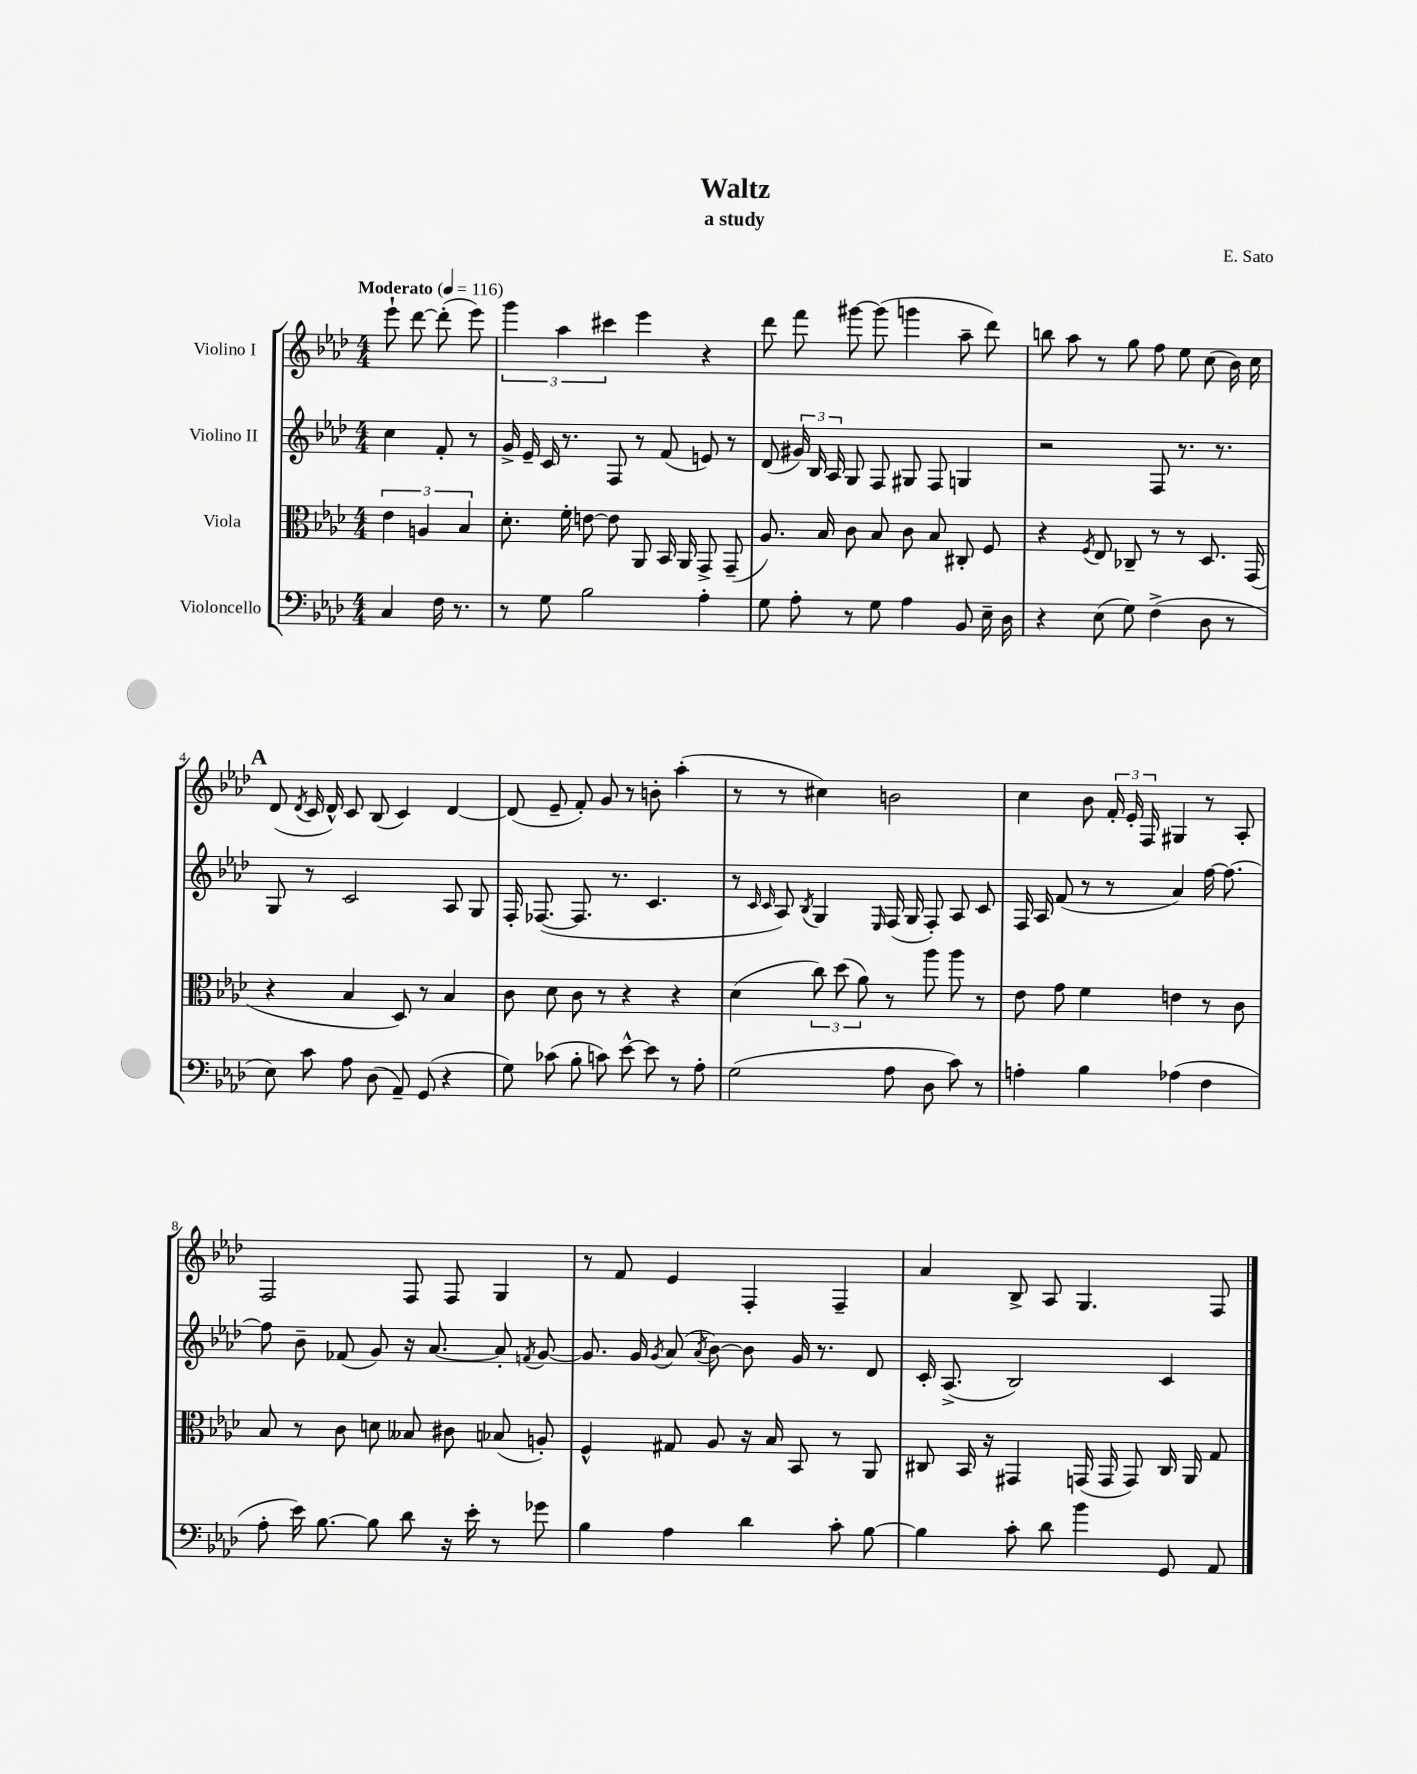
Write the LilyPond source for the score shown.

\header { title = "Waltz" composer = "E. Sato" subtitle = "a study" }
<<
\new StaffGroup <<
\new Staff = "s0" \with { instrumentName = "Violino I" } {
    \clef treble \key aes \major \numericTimeSignature \time 4/4 \partial 2 \tempo "Moderato" 4 = 116
    \autoBeamOff ees'''8-! des'''8~ des'''8-.( ees'''8) |
    \tuplet 3/2 { g'''4 aes''4 cis'''4 } ees'''4 r4 |
    des'''8 f'''8 gis'''8~ gis'''8( g'''4 aes''8-- des'''8) |
    b''8 aes''8 r8 g''8 f''8 ees''8 c''8( bes'16) c''16 |
    \mark \markup { \bold "A" } des'8( \acciaccatura { des'8 } c'16 des'16-^) c'8 bes8( c'4) des'4~ |
    des'8( ees'8-- f'8-.) g'8 r8 b'8-. aes''4-.( |
    r8 r8 cis''4) b'2 |
    c''4 bes'8 \tuplet 3/2 { f'16-. ees'16-. f16 } gis4 r8 aes8-. |
    f2 f8 f8 g4 |
    r8 f'8 ees'4 f4-. f4-- |
    aes'4 bes8-> aes8 g4. f8 \bar "|." |
}
\new Staff = "s1" \with { instrumentName = "Violino II" } {
    \clef treble \key aes \major \numericTimeSignature \time 4/4 \partial 2
    \autoBeamOff c''4 f'8-. r8 |
    g'16-> ees'16-- c'16 r8. f8 r8 f'8( e'8) r8 |
    des'8( \tuplet 3/2 { gis'16) bes16 aes16 } g8 f8 gis8 f8 g4 |
    r2 f8 r8. r8. |
    \mark \markup { \bold "A" } g8 r8 c'2 aes8 g8 |
    f16-. fes8.~( fes8. r8. c'4. |
    r8 \grace { c'16 c'16 } aes8) \acciaccatura { bes8 } g4 \grace { ees16 } f16( g16 f8-.) aes8 c'8 |
    f16 aes16 f'8( r8 r8 aes'4) f''16~ f''8.~ |
    f''8 bes'8-- fes'8( g'8) r16 aes'8.~ aes'8-. \acciaccatura { f'8 } g'8~ |
    g'8. g'16 \acciaccatura { g'8 } aes'8( \acciaccatura { aes'8 } bes'8~) bes'8 g'16 r8. des'8 |
    c'16-. aes8.->( bes2) c'4 \bar "|." |
}
\new Staff = "s2" \with { instrumentName = "Viola" } {
    \clef alto \key aes \major \numericTimeSignature \time 4/4 \partial 2
    \autoBeamOff \tuplet 3/2 { ees'4 a4 bes4 } |
    des'8.-. f'16-. e'8~ e'8 aes,8 bes,16 aes,16 g,8-> g,8--( |
    aes8.) bes16 c'8 bes8 c'8 bes8 cis8-. f8 |
    r4 \acciaccatura { f8 } ees8 ces8-- r8 r8 des8. g,16( |
    \mark \markup { \bold "A" } r4 bes4 des8) r8 bes4 |
    c'8 des'8 c'8 r8 r4 r4 |
    des'4( \tuplet 3/2 { c''8) des''8( aes'8) } r8 aes''8 aes''8 r8 |
    ees'8 g'8 f'4 e'4 r8 c'8 |
    bes8 r8 c'8 d'8 beses8 cis'8 bes8( a8-.) |
    f4-^ gis8 aes8 r16 bes16 bes,8 r8 aes,8 |
    cis8 bes,16 r16 gis,4 g,16( g,16 g,8) cis16 aes,16 g8 \bar "|." |
}
\new Staff = "s3" \with { instrumentName = "Violoncello" } {
    \clef bass \key aes \major \numericTimeSignature \time 4/4 \partial 2
    \autoBeamOff c4 f16 r8. |
    r8 g8 bes2 aes4-. |
    g8 aes8-. r8 g8 aes4 bes,8 ees16-- des16 |
    r4 ees8( g8) f4->( des8 r8 |
    \mark \markup { \bold "A" } ees8) c'8 aes8 des8( aes,8--) g,8( r4 |
    g8) ces'8( bes8-. c'8) ees'8~-^ ees'8 r8 aes8-. |
    g2( aes8 des8 c'8) r8 |
    a4-. bes4 aes4( f4 |
    aes8-. ees'16) bes8.~ bes8 des'8 r16 ees'16-. r8 ges'8 |
    bes4 aes4 des'4 c'8-. bes8~ |
    bes4 c'8-. des'8 bes'4 g,8 aes,8 \bar "|." |
}
>>
>>
